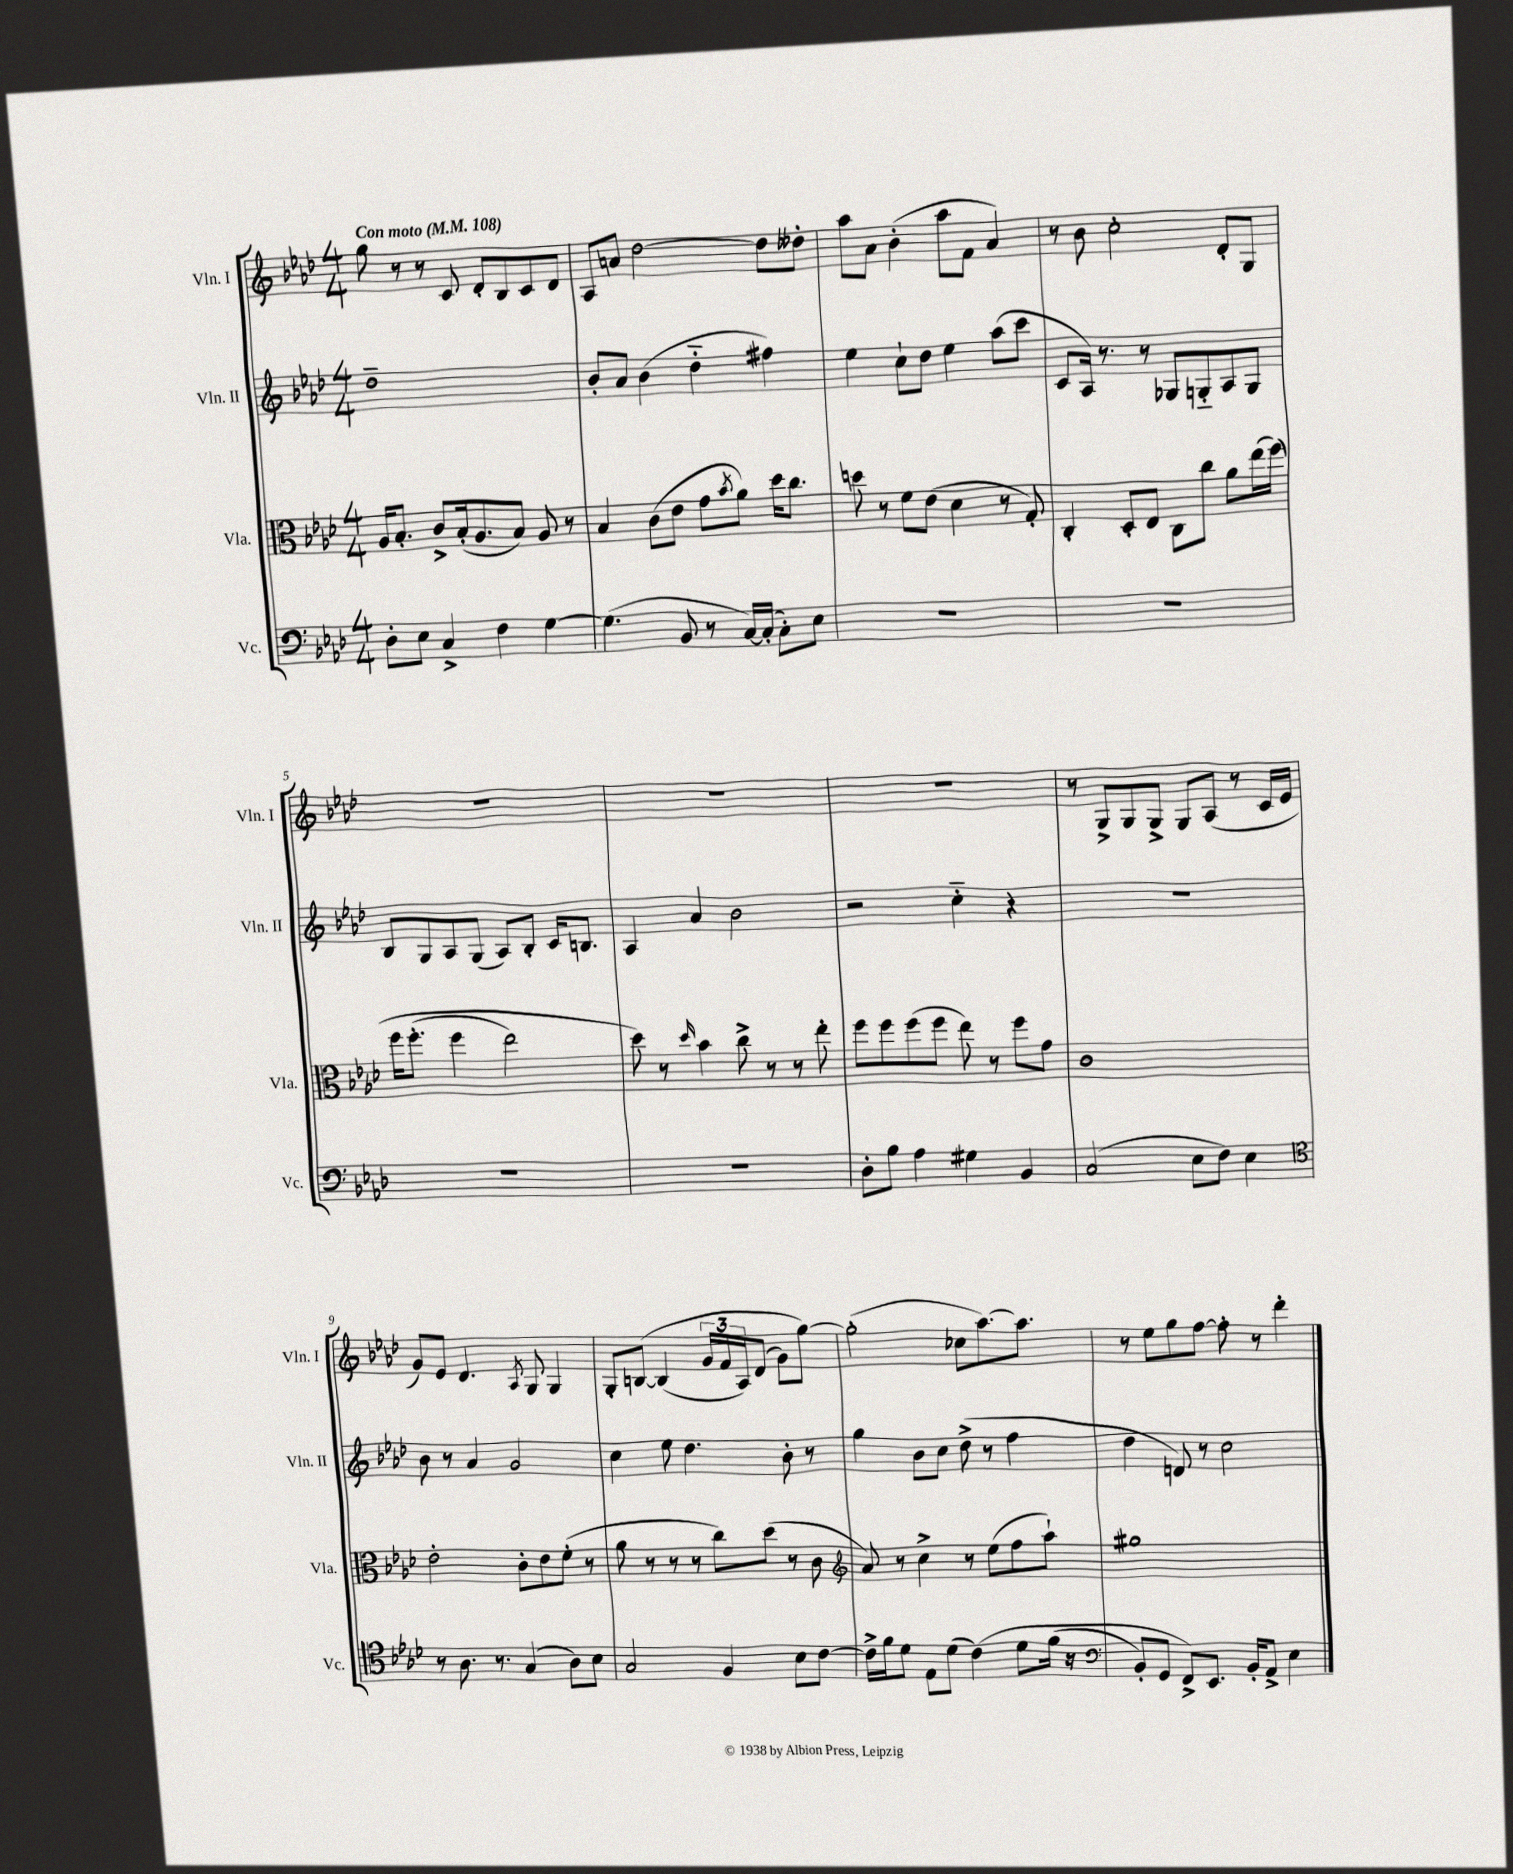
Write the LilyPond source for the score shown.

<<
\new StaffGroup <<
\new Staff = "s0" \with { instrumentName = "Vln. I" shortInstrumentName = "Vln. I" } {
    \clef treble \key aes \major \numericTimeSignature \time 4/4 \tempo "Con moto" 4 = 108
    g''8 r8 r8 c'8 des'8-. bes8 c'8 des'8 |
    aes8 a'8 des''2~ des''8 deses''8-. |
    aes''8 aes'8 bes'4-.( aes''8 f'8 aes'4) |
    r8 bes'8 c''2-. des'8-. g8 |
    R1 |
    R1 |
    R1 |
    r8 g8-> g8 g8-> g8 aes8( r8 c'16 ees'16 |
    g'8) ees'8 des'4. \acciaccatura { aes8 } g8 g4 |
    g8-. b8~\( b4( \tuplet 3/2 { g'16 f'16 aes16) } des'8( g'8) g''8~\) |
    g''2-.( ces''8 aes''8.~) aes''8. |
    r8 ees''8 g''8 f''8~ f''8-. r8 des'''4-. \bar "|." |
}
\new Staff = "s1" \with { instrumentName = "Vln. II" shortInstrumentName = "Vln. II" } {
    \clef treble \key aes \major \numericTimeSignature \time 4/4
    des''1-- |
    bes'8-. aes'8 bes'4( des''4-_ fis''4) |
    ees''4 c''8-! des''8 ees''4 aes''8( c'''8 |
    c'8 aes16) r8. r8 ges8 g8-_ aes8 g8 |
    bes8 g8 aes8 g8( aes8) bes8-. c'16 b8. |
    aes4 aes'4 bes'2 |
    r2 c''4-_ r4 |
    R1 |
    bes'8 r8 aes'4 g'2 |
    c''4 ees''8 des''4. bes'8-. r8 |
    g''4 bes'8 c''8 des''8->( r8 f''4 |
    des''4 d'8) r8 c''2 \bar "|." |
}
\new Staff = "s2" \with { instrumentName = "Vla." shortInstrumentName = "Vla." } {
    \clef alto \key aes \major \numericTimeSignature \time 4/4
    aes16 bes8.-. c'8-> bes16-.( aes8. bes8) aes8 r8 |
    bes4 c'8( ees'8 g'8 \acciaccatura { bes'8 } aes'8) des''16 c''8. |
    d''8 r8 f'8 ees'8( des'4 r8 g8-.) |
    c4-. des8-. ees8 c8 c''8 aes'8 ees''16( f''16)\( |
    f''16 f''8.-.( f''4 ees''2) |
    des''8\) r8 \grace { des''16 } bes'4 c''8-> r8 r8 ees''8-. |
    f''8 f''8 f''8( f''8 ees''8) r8 f''8 g'8 |
    c'1 |
    ees'2-. c'8-. ees'8 f'8-.( r8 |
    aes'8 r8 r8 r8 c''8) des''8( r8 c'8 |
    \clef treble aes'8) r8 c''4-> r8 ees''8( f''8 aes''8-!) |
    gis''1 \bar "|." |
}
\new Staff = "s3" \with { instrumentName = "Vc." shortInstrumentName = "Vc." } {
    \clef bass \key aes \major \numericTimeSignature \time 4/4
    des8-. ees8 c4-> f4 g4~ |
    g4.( bes,8 r8 c16~) c16-.( c8-.) ees8 |
    R1 |
    R1 |
    R1 |
    R1 |
    des8-. bes8 aes4 gis4 bes,4 |
    c2( ees8 f8) ees4 |
    \clef tenor r8 aes8. r8. g4( aes8) bes8 |
    g2 f4 bes8 c'8~ |
    c'16-> f'16 des'8 ees8 des'8( c'4)\( des'8 f'16( r16 |
    \clef bass bes,8-.) g,8 f,8->\) ees,8. bes,16-. aes,8-> ees4 \bar "|." |
}
>>
>>
